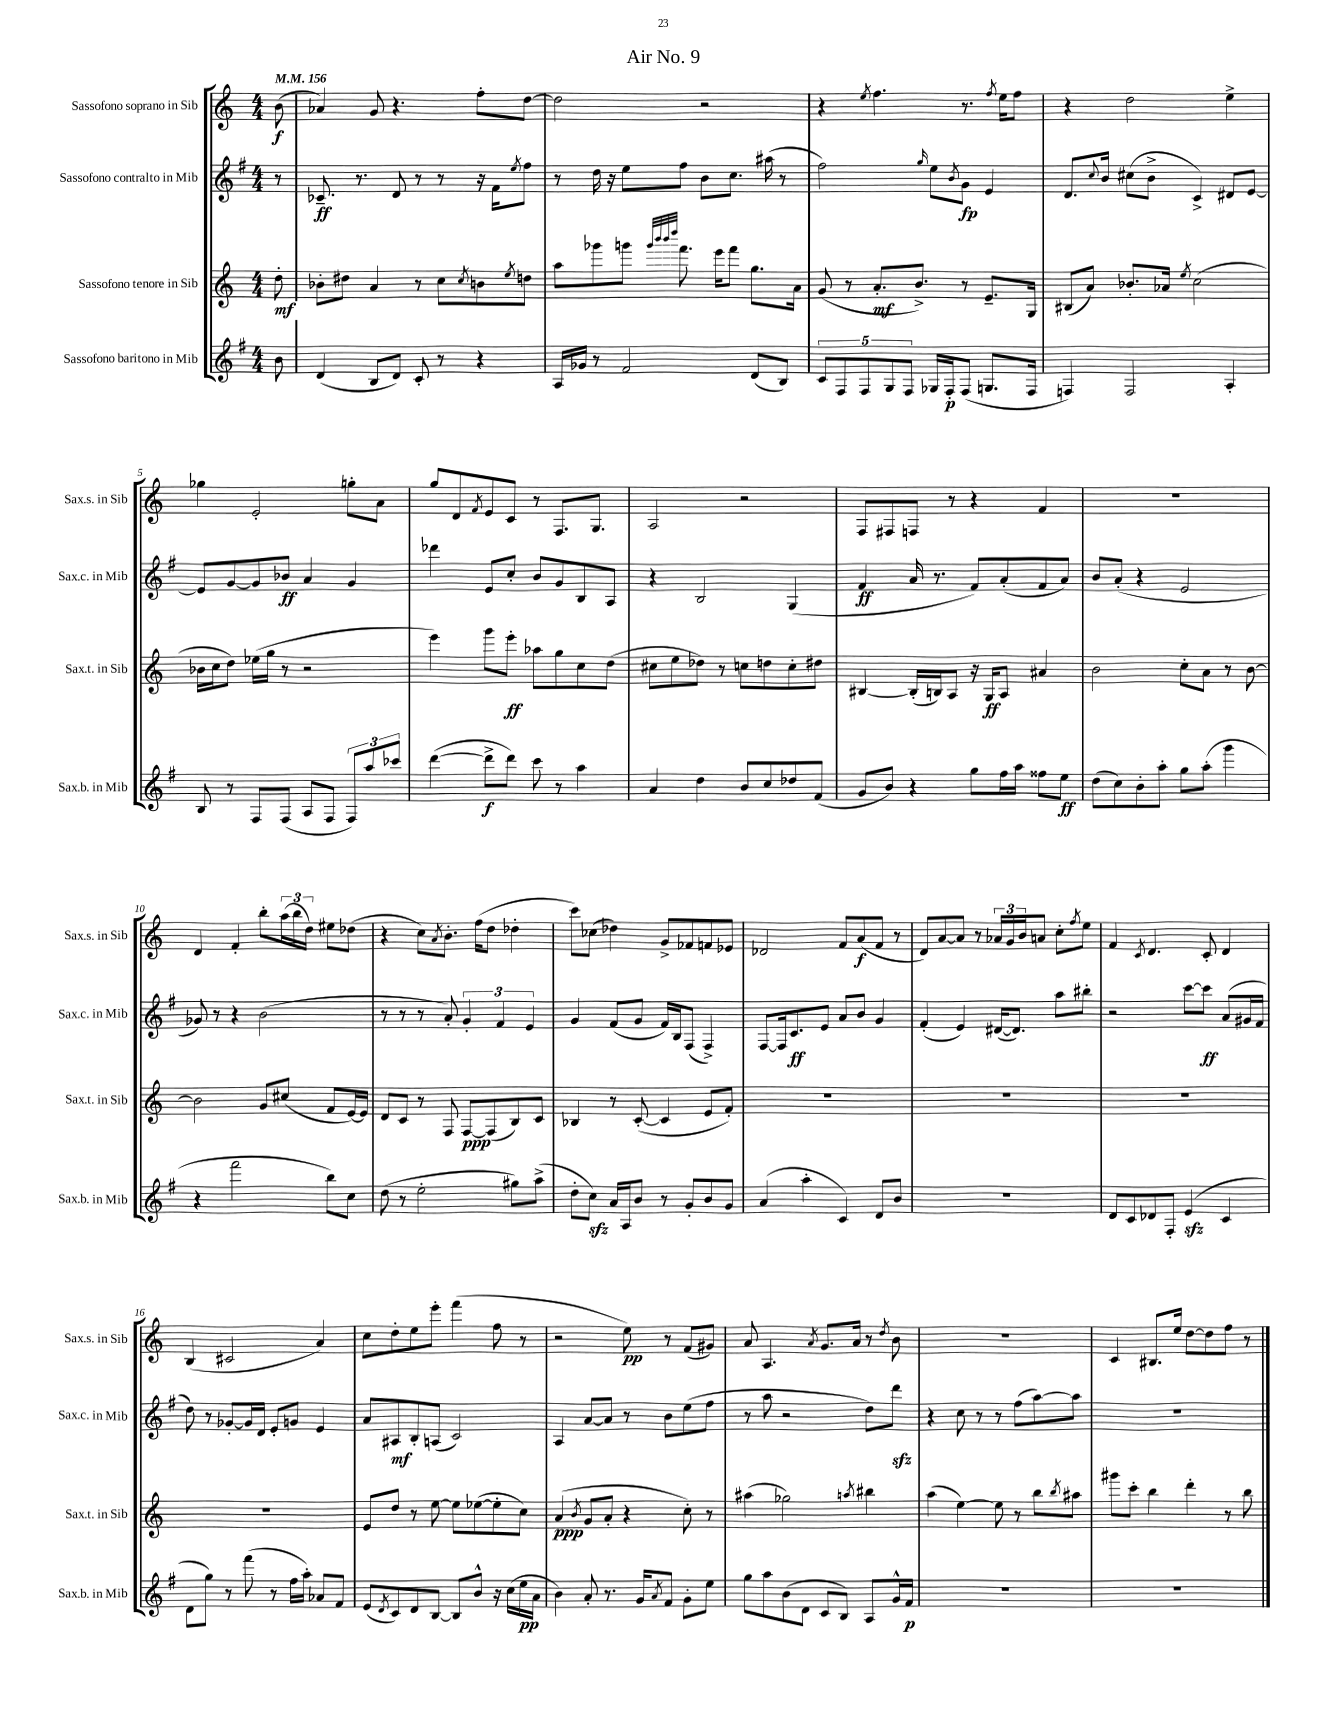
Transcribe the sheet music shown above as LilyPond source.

\header { title = "Air No. 9" }
<<
\new StaffGroup <<
\new Staff = "s0" \with { instrumentName = "Sassofono soprano in Sib" shortInstrumentName = "Sax.s. in Sib" } {
    \clef treble \key c \major \numericTimeSignature \time 4/4 \partial 8 \tempo 4 = 156
    b'8\f( |
    aes'4) g'8 r4. f''8-. d''8~ |
    d''2 r2 |
    r4 \acciaccatura { e''8 } f''4. r8. \acciaccatura { f''8 } e''16 f''8 |
    r4 d''2 e''4-> |
    ges''4 e'2-. g''8-. a'8 |
    g''8 d'8 \acciaccatura { f'8 } e'8 c'8 r8 f8. g8. |
    a2 r2 |
    f8 fis8 f8 r8 r4 f'4 |
    R1 |
    d'4 f'4-. b''8-. \tuplet 3/2 { a''16( b''16 d''16) } eis''8 des''8( |
    r4 c''8) \acciaccatura { a'8 } b'8.-. f''16( d''8 des''4-. |
    c'''8) ces''8( des''4) g'8-> fes'8 f'8 ees'8 |
    des'2 f'8 a'8\f( f'8 r8 |
    d'8) a'8~ a'8 r8 \tuplet 3/2 { aes'16 g'16 b'16 } a'8 c''8-. \acciaccatura { f''8 } e''8 |
    f'4 \acciaccatura { c'8 } d'4. c'8-. d'4 |
    b4( cis'2 a'4) |
    c''8 d''8-. e''8 e'''8-. f'''4( f''8 r8 |
    r2 e''8\pp) r8 f'8( gis'8) |
    a'8 a4. \acciaccatura { a'8 } g'8. a'16 r8 \acciaccatura { d''8 } b'8 |
    R1 |
    c'4 bis8. e''16 d''8~ d''8 f''8 r8 \bar "|." |
}
\new Staff = "s1" \with { instrumentName = "Sassofono contralto in Mib" shortInstrumentName = "Sax.c. in Mib" } {
    \clef treble \key g \major \numericTimeSignature \time 4/4 \partial 8
    r8 |
    ces'8.--\ff r8. d'8 r8 r8 r16 fis'16 \acciaccatura { e''8 } fis''8 |
    r8 d''16 r16 e''8 fis''8 b'8 c''8. ais''16( r8 |
    fis''2) \grace { g''16 } e''8 \acciaccatura { b'8 } g'8\fp e'4 |
    d'8. \appoggiatura { c''8 } b'16 cis''8( b'8-> c'4->) dis'8 e'8~ |
    e'8 g'8~ g'8 bes'8\ff a'4 g'4 |
    des'''4 e'8 c''8-. b'8 g'8 b8 a8 |
    r4 b2 g4( |
    fis'4\ff a'16 r8. fis'8) a'8-.( fis'8 a'8) |
    b'8 a'8-.( r4 e'2 |
    ges'8) r8 r4 b'2( |
    r8 r8 r8 a'8-.) \tuplet 3/2 { g'4-. fis'4 e'4 } |
    g'4 fis'8( g'8 fis'16) b16 fis8( fis4->) |
    fis8~ fis16 c'8.\ff e'8 a'8 b'8 g'4 |
    fis'4-.( e'4) dis'16~( dis'8.) a''8 bis''8-. |
    r2 c'''8~ c'''8\ff a'8( gis'16 fis'16 |
    d''8) r8 ges'8~-. ges'16 d'16 e'8-. g'8 e'4 |
    a'8 ais8\mf b8-. a8( c'2) |
    a4 a'8~ a'8 r8 b'8 e''8( fis''8 |
    r8 a''8 r2 d''8) d'''8\sfz |
    r4 c''8 r8 r8 fis''8( a''8~) a''8 |
    R1 \bar "|." |
}
\new Staff = "s2" \with { instrumentName = "Sassofono tenore in Sib" shortInstrumentName = "Sax.t. in Sib" } {
    \clef treble \key c \major \numericTimeSignature \time 4/4 \partial 8
    d''8-.\mf |
    bes'8-. dis''8 a'4 r8 c''8 \acciaccatura { c''8 } b'8 \acciaccatura { e''8 } d''8 |
    a''8 ges'''8 g'''8 \grace { g'''32 b'''32 b'''32 d''''32 } f'''8. e'''16 f'''8 g''8. a'16 |
    g'8( r8 a'8.-.\mf b'8.->) r8 e'8.-- g16 |
    bis8( a'8) bes'8.-. aes'16 \acciaccatura { e''8 } c''2( |
    bes'16 c''16 d''8) ees''16( g''16 r8 r2 |
    e'''4) g'''8 e'''8-.\ff aes''8 g''8 c''8 d''8( |
    cis''8 e''8 des''8) r8 c''8 d''8 c''8-. dis''8 |
    bis4~ bis16-.( b16) a8 r16 g16\ff a8 ais'4 |
    b'2 c''8-. a'8 r8 b'8~ |
    b'2 g'8 cis''8( f'8 e'16~) e'16 |
    d'8 c'8 r8 f8 f8~\ppp f8( b8) c'8 |
    bes4 r8 c'8~-.( c'4 e'8 f'8-.) |
    R1 |
    R1 |
    R1 |
    R1 |
    e'8 d''8 r8 e''8~ e''8 ees''8~( ees''8-. c''8) |
    a'4\ppp( \acciaccatura { b'8 } g'8 a'8-. r4 c''8-.) r8 |
    ais''4( ges''2) \acciaccatura { a''8 } bis''4 |
    a''4( e''4~) e''8 r8 b''8 \acciaccatura { b''8 } ais''8 |
    gis'''8 c'''8-. b''4 d'''4-. r8 b''8 \bar "|." |
}
\new Staff = "s3" \with { instrumentName = "Sassofono baritono in Mib" shortInstrumentName = "Sax.b. in Mib" } {
    \clef treble \key g \major \numericTimeSignature \time 4/4 \partial 8
    b'8 |
    d'4( b8 d'8) c'8-. r8 r4 |
    a16 ges'16 r8 fis'2 d'8( b8) |
    \tuplet 5/4 { c'8 fis8 fis8 g8 fis8 } ges16 fis16-.\p fis8( g8. fis16 |
    f4) f2 a4-. |
    b8 r8 fis8 fis8( a8 fis8 \tuplet 3/2 { fis8) a''8 ces'''8 } |
    d'''4~( d'''8->\f d'''8) c'''8 r8 a''4 |
    a'4 d''4 b'8 c''8 des''8 fis'8( |
    g'8 b'8) r4 g''8 fis''16 a''16 fisis''8 e''8\ff |
    d''8( c''8) b'8-. a''8-. g''8 a''8-.( g'''4 |
    r4 fis'''2 b''8) c''8 |
    d''8( r8 e''2-. gis''8) a''8->( |
    d''8-. c''8\sfz) a'16 a16 b'8 r8 g'8-. b'8 g'8 |
    a'4( a''4-. c'4) d'8 b'8 |
    R1 |
    d'8 c'8 des'8 fis8-. e'4\sfz( c'4 |
    d'8 g''8) r8 fis'''8( r8 fis''16 a''16-.) aes'8 fis'8 |
    e'8( \acciaccatura { d'8 } c'8) d'8 b8~ b8 b'8-^ r16 c''16( e''16\pp a'16 |
    b'4) a'8-. r8. g'16 \acciaccatura { a'8 } fis'8 g'8-. e''8 |
    g''8 a''8 b'8( d'8 c'8 b8) a8 g'16-^ fis'16\p |
    R1 |
    R1 \bar "|." |
}
>>
>>
